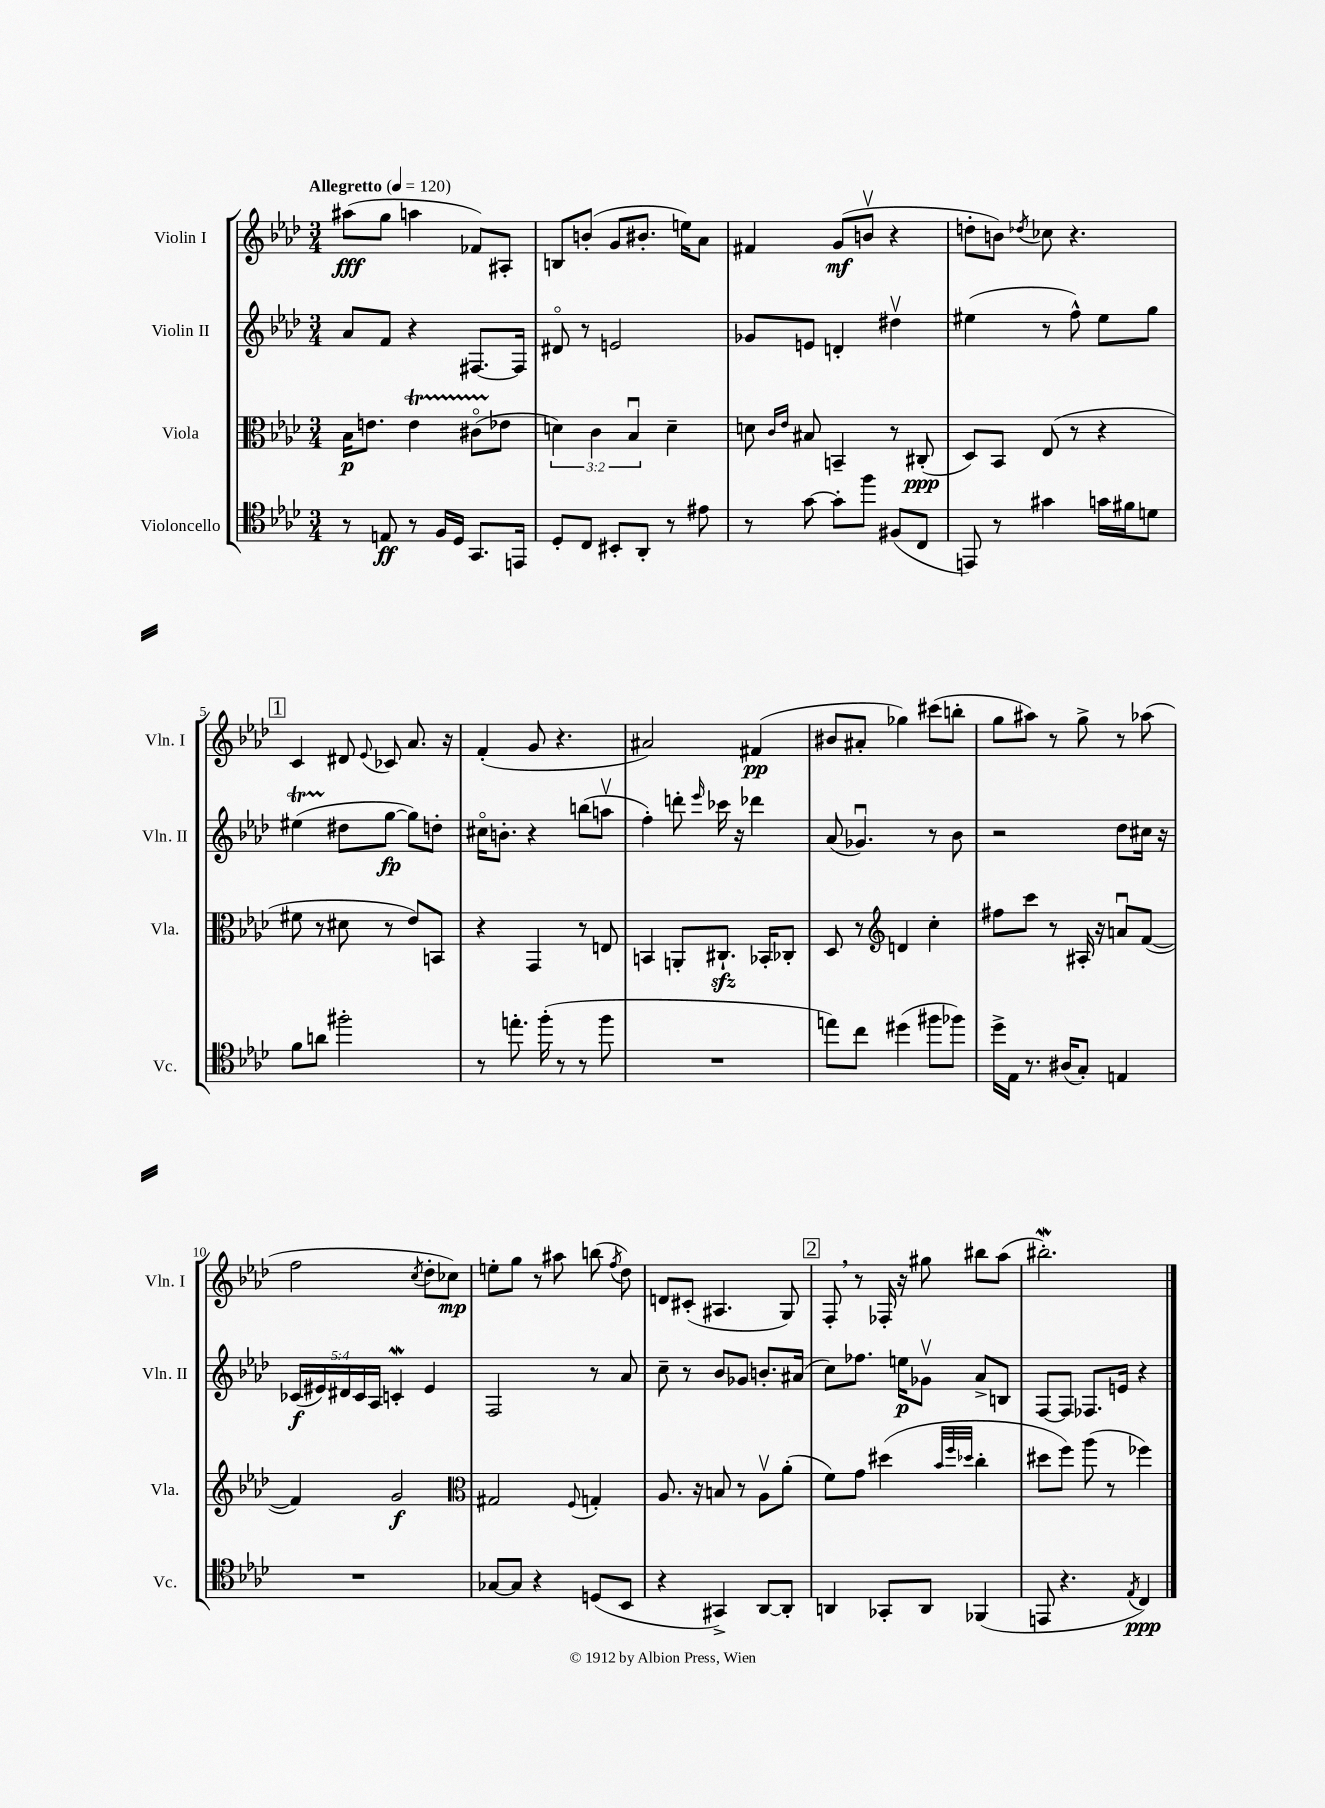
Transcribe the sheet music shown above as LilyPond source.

<<
\new StaffGroup <<
\new Staff = "s0" \with { instrumentName = "Violin I" shortInstrumentName = "Vln. I" } {
    \clef treble \key aes \major \numericTimeSignature \time 3/4 \tempo "Allegretto" 4 = 120
    \autoBeamOff ais''8[\fff( g''8] a''4 fes'8[) ais8]-. |
    b8[ b'8]-.( g'8[ bis'8.]-. e''16[) aes'8] |
    fis'4 g'8[\mf( b'8]\upbow r4 |
    d''8[-. b'8]) \acciaccatura { des''8 } ces''8 r4. |
    \mark \markup { \box "1" } c'4 dis'8 \appoggiatura { ees'8 } ces'8 aes'8. r16 |
    f'4-.( g'8 r4. |
    ais'2) fis'4\pp( |
    bis'8[ ais'8]-. ges''4) cis'''8[( b''8]-. |
    g''8[ ais''8]) r8 g''8-> r8 aes''8( |
    f''2 \acciaccatura { c''8 } des''8[-. ces''8]\mp) |
    e''8[-. g''8] r8 ais''8 b''8( \acciaccatura { f''8 } des''8) |
    d'8[ cis'8]-.( ais4. g8) |
    \mark \markup { \box "2" } f8-. \breathe r8 fes16-. r16 gis''8 bis''8[ aes''8]( |
    bis''2.-.\mordent) \bar "|." |
}
\new Staff = "s1" \with { instrumentName = "Violin II" shortInstrumentName = "Vln. II" } {
    \clef treble \key aes \major \numericTimeSignature \time 3/4 \override Staff.TupletNumber.text = #tuplet-number::calc-fraction-text
    \autoBeamOff aes'8[ f'8] r4 fis8.[~ fis16] |
    dis'8\flageolet r8 e'2 |
    ges'8[ e'8] d'4-. dis''4\upbow |
    eis''4( r8 f''8-^) eis''8[ g''8] |
    \mark \markup { \box "1" } eis''4\startTrillSpan( dis''8[\stopTrillSpan g''8]~\fp g''8[) d''8]-. |
    cis''16[\flageolet b'8.]-. r4 b''8[( a''8]\upbow |
    f''4-.) d'''8-. \grace { ees'''16 } ces'''16 r16 des'''4 |
    aes'8( ges'4.\downbow) r8 bes'8 |
    r2 des''8[ cis''16] r16 |
    \tuplet 5/4 { ces'16[\f( eis'16) dis'16 ces'16 aes16] } c'4-.\mordent eis'4 |
    f2 r8 aes'8 |
    c''8-- r8 bes'8[ ges'8] b'8.[-. ais'16]( |
    \mark \markup { \box "2" } c''8[) fes''8.] e''16[\p ges'8]\upbow aes'8[-> b8] |
    f8[~ f8] fes8.[ e'16] r4 \bar "|." |
}
\new Staff = "s2" \with { instrumentName = "Viola" shortInstrumentName = "Vla." } {
    \clef alto \key aes \major \numericTimeSignature \time 3/4 \override Staff.TupletNumber.text = #tuplet-number::calc-fraction-text
    \autoBeamOff bes16[\p e'8.] e'4\startTrillSpan cis'8[\flageolet( ees'8]\stopTrillSpan |
    \tuplet 3/2 { d'4) c'4 bes4\downbow } d'4-- |
    d'8 \grace { c'16[ ees'16] } bis8 b,4-- r8 cis8-.\ppp( |
    des8[) bes,8] ees8( r8 r4 |
    \mark \markup { \box "1" } fis'8 r8 dis'8 r8 ees'8[) b,8] |
    r4 g,4 r8 e8 |
    b,4 a,8[-. cis8.]-!\sfz bes,16[-. ces8]-. |
    des8 r8 \clef treble d'4 c''4-. |
    fis''8[ c'''8] r8 ais16-. r16 a'8[\downbow f'8]~( |
    f'4) g'2\f |
    \clef alto gis2 \appoggiatura { f8 } g4-. |
    aes8. r16 b8 r8 aes8[\upbow aes'8]-.( |
    \mark \markup { \box "2" } f'8[) g'8] dis''4( \grace { bes'32[ f''32 des''32] } c''4-. |
    dis''8[ f''8]) aes''8( r8 fes''4) \bar "|." |
}
\new Staff = "s3" \with { instrumentName = "Violoncello" shortInstrumentName = "Vc." } {
    \clef tenor \key aes \major \numericTimeSignature \time 3/4
    \autoBeamOff r8 e8\ff r8 f16[ des16] g,8.[ e,16] |
    des8[-. c8] bis,8[-. aes,8]-. r8 eis'8 |
    r8 g'8~ g'8[-. f''8] fis8[( c8] |
    e,8) r8 gis'4 g'16[ fis'16 d'8] |
    \mark \markup { \box "1" } f'8[ a'8] fis''2-. |
    r8 e''8.-. f''16-.( r8 r8 f''8 |
    R2. |
    e''8[) c''8] dis''4( fis''8[ fes''8]) |
    des''16[-> ees16] r8. ais16[( g8]-.) e4 |
    R2. |
    ges8[~ ges8] r4 d8[( bes,8] |
    r4 gis,4->) aes,8[~ aes,8]-. |
    \mark \markup { \box "2" } a,4 ges,8[-. a,8] fes,4( |
    e,8 r4. \acciaccatura { ees8 } c4\ppp) \bar "|." |
}
>>
>>
